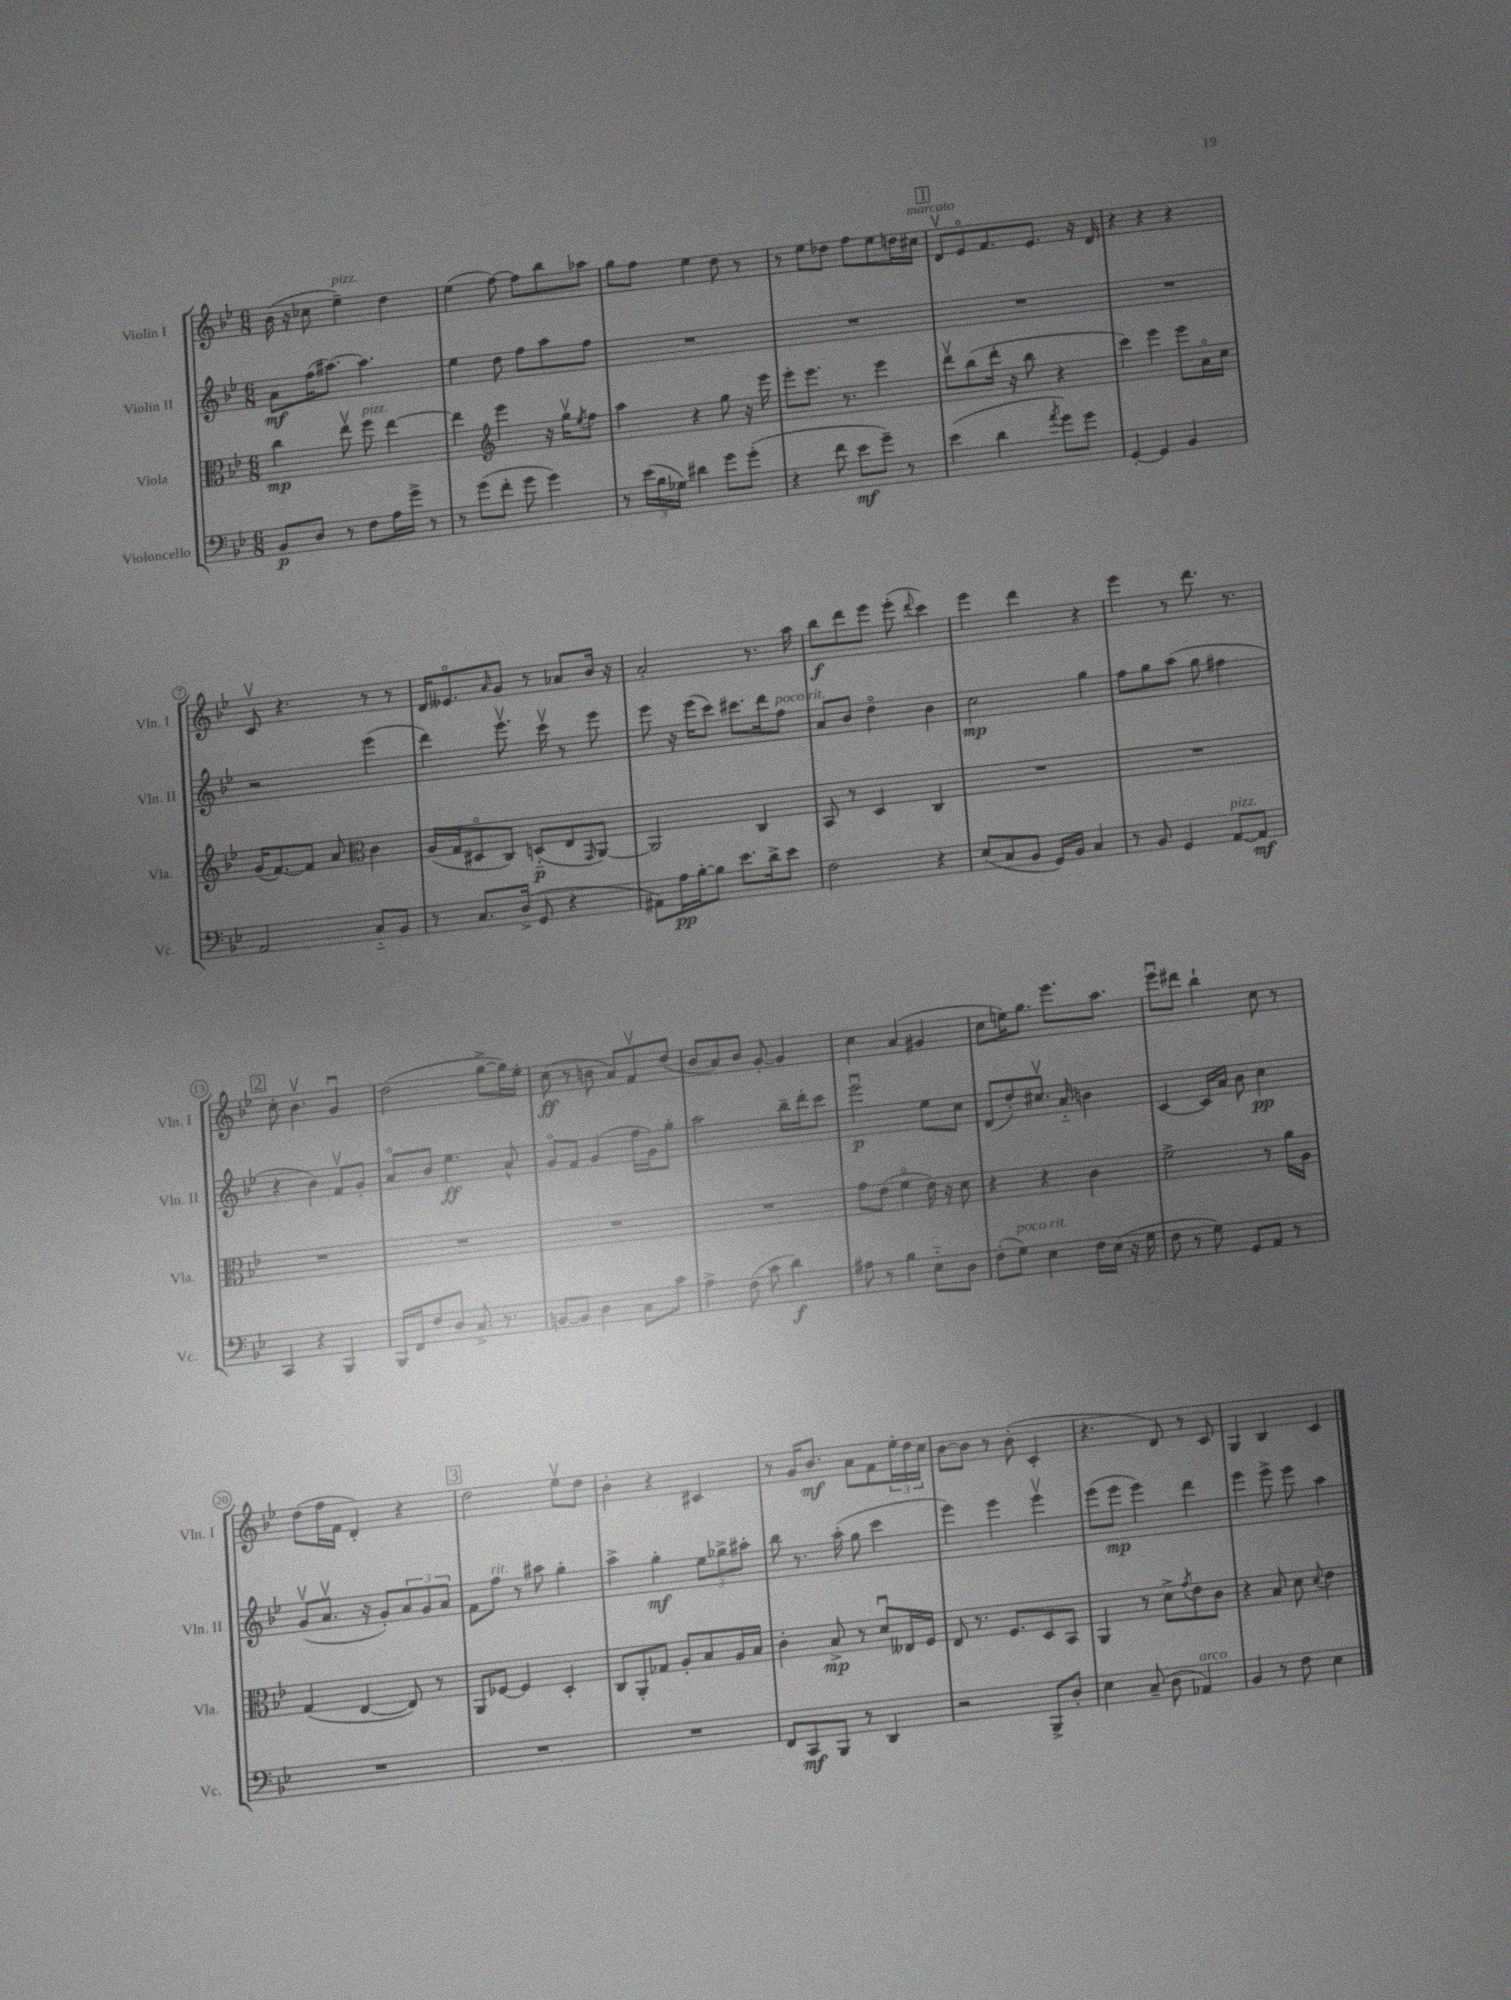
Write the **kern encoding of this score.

**kern	**kern	**kern	**kern
*staff4	*staff3	*staff2	*staff1
*clefF4	*clefC3	*clefG2	*clefG2
*k[b-e-]	*k[b-e-]	*k[b-e-]	*k[b-e-]
*M6/8	*M6/8	*M6/8	*M6/8
8BB-	4cc	8a	(16b-
.	.	.	16r
8D	.	(16ff	8cc-
.	.	[8.aa#)	.
8r	8ee-v	.	4ee-~)
8F	8ff	4.aa#]	.
16A	[4ee-	.	4dd
16g^	.	.	.
8r	.	.	.
=	=	=	=
8r	4ee-]	4ee-	(4ee-
(8g	.	.	.
*	*clefG2	*	*
8f'	4eee-	8dd	[8ff)
8g	.	8ff	8ff]
4g)	16r	8aa	8bb-
.	16ggv	.	.
.	8qee-	.	.
.	8ff	8ff	8aa-
=	=	=	=
8r	4aa	2.r	8gg
(24e-	.	.	8ff
24B-	.	.	.
24G-)	.	.	.
4d#	4r	.	4ee-
8g	8gg	.	8dd
(8g'	16r	.	8r
.	16eee-	.	.
=	=	=	=
4r	8eee-'	2.r	8r
.	8.eee-	.	8ee-
8f	.	.	8dd-
.	8.r	.	.
8e-	.	.	8ff
8g~)	4eee-	.	8ee-
8r	.	.	16dd
.	.	.	16cc#
=	=	=	=
(4e-	8dddv	2.r	8dv
.	(8bb-	.	8e-o
4d	16ddd'	.	8.f
.	16r	.	.
.	8bb-	.	.
.	.	.	8.e-
8qa	.	.	.
8g)	4r	.	.
8g	.	.	16r
.	.	.	16d
=	=	=	=
[4GG'	4ccc)	2.r	4r
4GG]	4eee-	.	4r
4BB-	8eee-	.	4r
.	16ao	.	.
.	16cc	.	.
=	=	=	=
2AA	(16g	2r	8cv
.	[8.f)	.	.
.	.	.	4.r
.	8f]	.	.
.	8a	.	.
*	*clefC3	*	*
8C'~	4c	(4eee-	8r
8BB-	.	.	8r
=	=	=	=
8r	(16A	4ddd)	16d
.	16G	.	8.e--o
8.C	8D#o	.	.
.	.	.	16qqa
.	8C)	8.eee-v	8g
(16D^	.	.	.
8GG	(8D'~	.	8r
.	.	16cccv	.
4r	8E-	8r	8a-
.	16qqGG	.	.
.	[8AA)	8eee-	16b-
.	.	.	16r
=	=	=	=
8AA#)	2AA]	8eee-	2a'
16A	.	16r	.
[16B-'	.	(16eee-	.
8B-]	.	8ccc)	.
8.e-	.	8.ccc#	.
.	4C	.	8.r
16d^	.	16ddd	.
8e-	.	8ff	.
.	.	.	16aa
=	=	=	=
2F	8BB-	8a	8bb-
.	8r	8b-	8ddd
.	4D	4ddo	8eee-
.	.	.	(8eee-'
.	.	.	8qqddd
4r	4C	4b-	4ccc)
=	=	=	=
(8E-	2.r	2cc	4eee-
8C	.	.	.
8BB-	.	.	4ddd
16GG)	.	.	.
16BB-	.	.	.
4C	.	4gg	4r
=	=	=	=
8r	2.r	8ff	4eee-
8BB-	.	8gg	.
4GG	.	(8aa	8r
.	.	8gg	8.ddd
[8AA	.	4ff#	.
.	.	.	8.r
8AA]	.	.	.
=	=	=	=
4CC	2.r	4r	8cc'
.	.	.	4.b-v
4r	.	4b-)	.
4BBB-	.	8fv	4gu
.	.	8g'	.
=	=	=	=
16BBB-	2.r	8ao	(2dd
16FF	.	.	.
8F	.	8b-	.
8D	.	4.ee-	.
8.C^	.	.	.
.	.	.	[8gg^
8.r	.	.	.
.	.	8a^^	16gg])
.	.	.	16ee-'
=	=	=	=
[8BB	2.r	8go	(8cc
8BB]	.	8f	8r
4D	.	(4g	8b
.	.	.	8a)
8C	.	16ff	8fv
.	.	16g)	.
8c	.	8gg'	(8dd
=	=	=	=
4A^	2.r	2aa	8b-
.	.	.	8a)
(8F	.	.	8b-
8c	.	.	[8g'
4d)	.	16bb-~	4g]
.	.	16ddd'	.
.	.	8ccc	.
=	=	=	=
8A#	8g	2eee-u	4cc
8r	(8e-	.	.
4B-	4fo	.	(4a
8E-'~	16e-)	8ee-	4g#
.	16r	.	.
8D	8d	8cc	.
=	=	=	=
(8F'	4r	(8d	8cc
8G)	.	8dd')	16ee)
.	.	.	8.gg
4E-	4r	8.cc#v	.
.	.	.	8.eee-
.	.	16a'~	.
16F	4c	4b	.
(16E-	.	.	8.aa
16r	.	.	.
16G	.	.	.
=	=	=	=
8F	2f^	[4c	8eee-u
8r	.	.	8ddd#
8G)	.	16c]	4bb-`
.	.	16a	.
8GG	.	8b-	.
8AA	8r	4cc	8cc
8r	16a	.	8r
.	16A	.	.
=	=	=	=
2.r	(4G	(8gv	(8dd
.	.	8.av	16ff
.	.	.	16f
.	[4E-	.	4d')
.	.	16r	.
.	.	8g')	.
.	8E-])	12a	4r
.	.	12g	.
.	8r	.	.
.	.	12a	.
=	=	=	=
2.r	8AA	8f	2dd
.	[8F-	8ff	.
.	4F-]	8r	.
.	.	8aa#	.
.	4D'	4gg'	8ee-v
.	.	.	8dd
=	=	=	=
2.r	8C	4aa^	4b-'
.	8AA'	.	.
.	8G-	4gg'	4r
.	8A'	.	.
.	8B-	12ee-	4c#
.	.	12gg-^	.
.	16A	.	.
.	.	12aa#'	.
.	16B-	.	.
=	=	=	=
8FF	4c'	8bb-	8r
8CC	.	8.r	16g
.	.	.	8.b-
8BBB-	8B-^	.	.
.	.	(16aa'	.
8r	8r	8gg	8a
4DD	8du	4ccc	8f
.	16E--	.	24ee-'
.	.	.	24dd
.	16F	.	.
.	.	.	24cc
=	=	=	=
2r	8E-	4eee-)	[8b-
.	8.r	.	8b-]
.	.	4eee-	8r
.	8.F	.	.
.	.	.	(8b-'
8BBB-^	8D	4eee-v	4c'
8D'	8BB-	.	.
=	=	=	=
4E-	4AA	(8eee-	4.r
.	.	8eee-	.
(8C~	8r	4eee-)	.
8D	8d^	.	8d)
.	8qg	.	.
4AA-)	8e-	4ddd	8r
.	8c	.	8c
=	=	=	=
4BB-	4r	4eee-	4G
8r	8B-	8eee-^	4B-
8F	8d	8eee-	.
.	8qqd	.	.
4E-	4e-	4aa	4c
==	==	==	==
*-	*-	*-	*-
